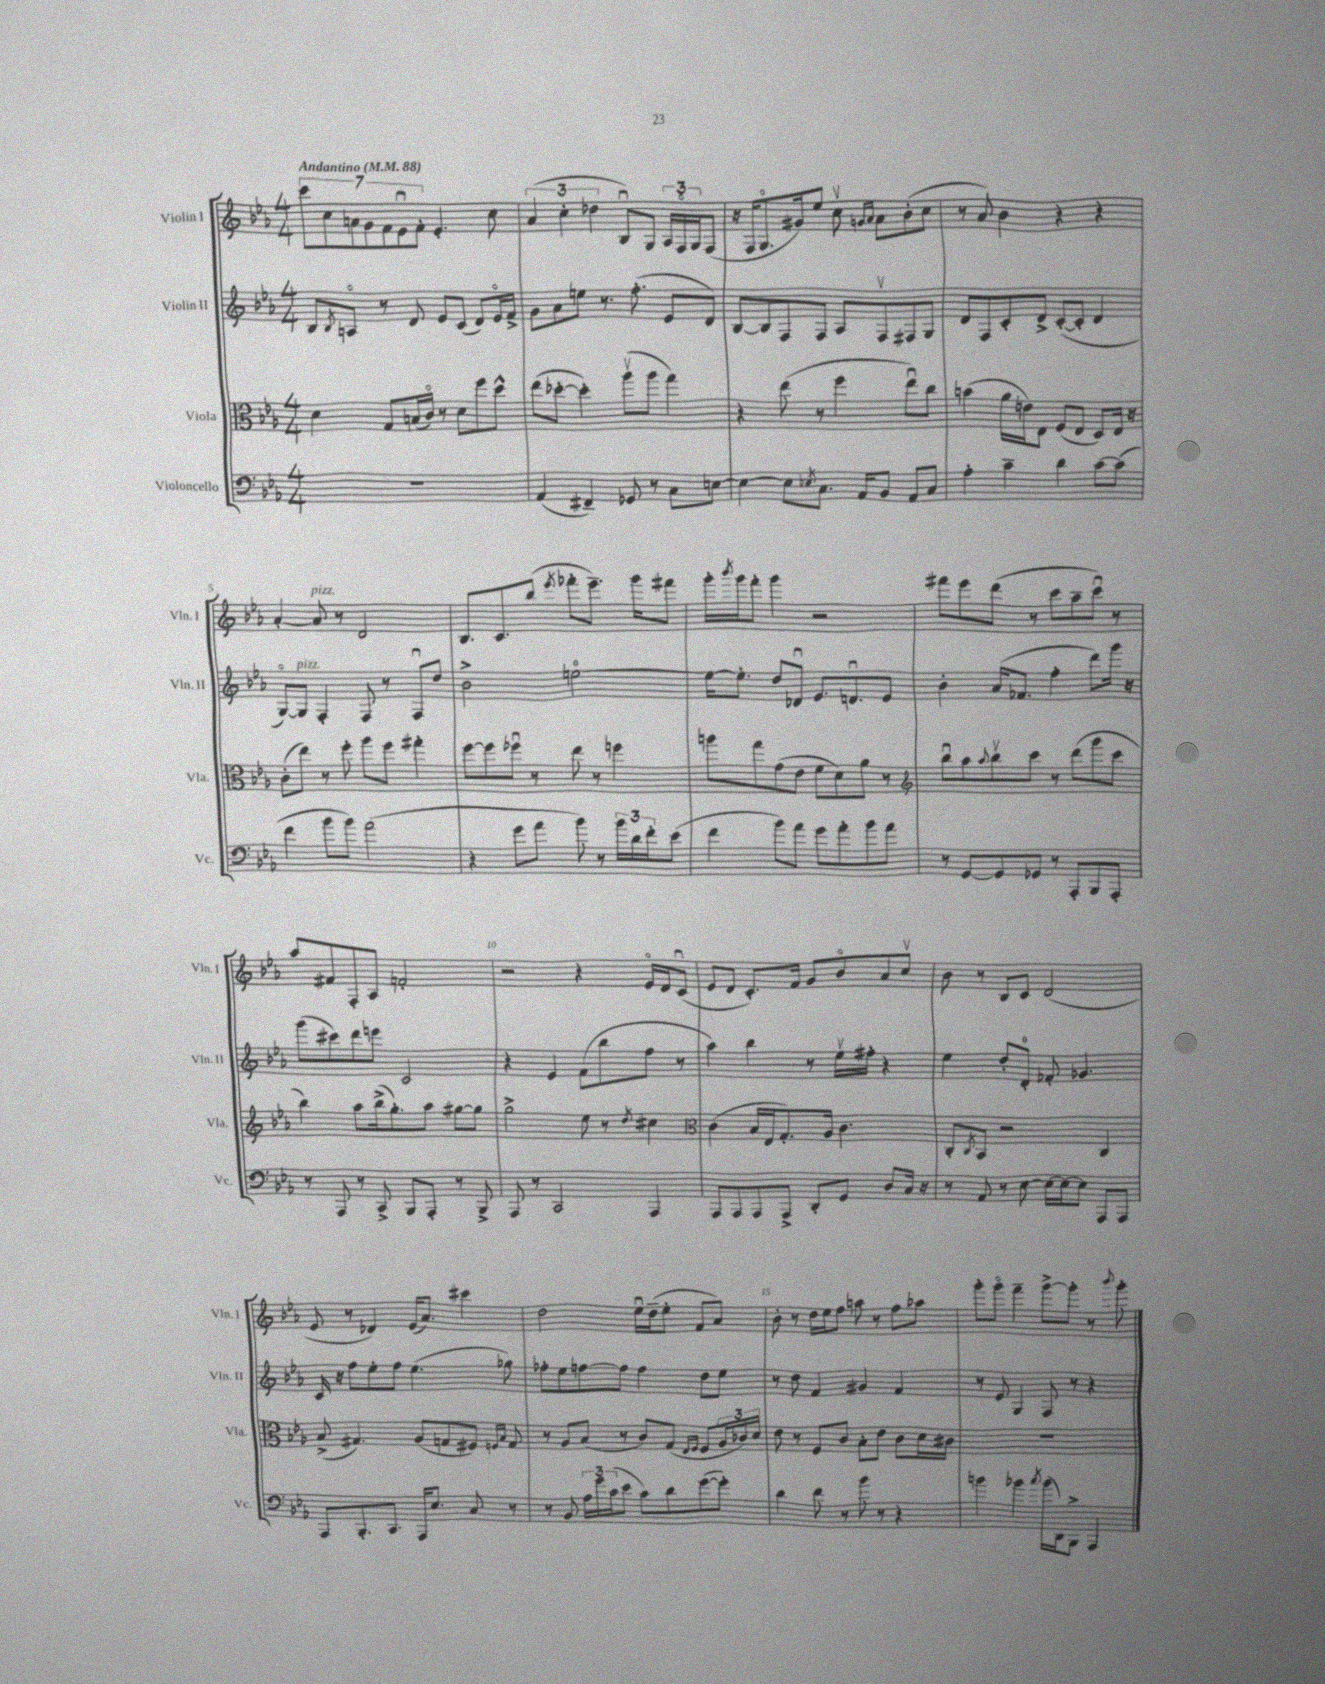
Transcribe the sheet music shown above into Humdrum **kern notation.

**kern	**kern	**kern	**kern
*staff4	*staff3	*staff2	*staff1
*clefF4	*clefC3	*clefG2	*clefG2
*k[b-e-a-]	*k[b-e-a-]	*k[b-e-a-]	*k[b-e-a-]
*M4/4	*M4/4	*M4/4	*M4/4
*MM88	*MM88	*MM88	*MM88
1r	4d\	8B-/L	14ccc\L
.	.	.	14cc\
.	.	8qB-/	.
.	.	8Ao/J	.
.	.	.	14a\
.	.	.	14g\
.	8G/L	8r	.
.	.	.	14f\
.	.	.	14e-u\
.	(16B/L	8d/	.
.	.	.	14f'\J
.	16co/JJ)	.	.
.	8r	8e-/L	4.e-'/
.	8d\L	(8c/J	.
.	8ff\	8d/L)	.
.	8dd^^\J	16e-o/L	8cc\
.	.	16f^/JJ	.
=	=	=	=
(4AA-/	(8ee-\L	8g\L	(6a-/
.	[8dd-'\J	8a-\	.
.	.	.	6cc'\
4FF#~/)	4dd-'\])	8ee\J	.
.	.	.	6dd-\
.	.	8.r	.
8GG-/	(8aa-v\L	.	8B-u/L)
.	.	(8.ff'\	.
8r	8aa-\J	.	8G/J
8C\L	4gg\)	8e-/L	24A-/LL
.	.	.	24Fo/
.	.	.	24G/J
[8E\J	.	8d/J)	(8F/J
=	=	=	=
4E\_	4r	[8B-/L	16r
.	.	.	16F/LK
.	.	8B-/]	8.Go/
8E\]L	(8ee-\	8F/	.
.	.	.	16g#/k)
8qE-/	.	.	.
8.C\J	8r	8F/J	8ee-/J
.	4ff\	8A-/L	8ccv\
16AA-/LK	.	.	.
.	.	.	16qqg/LL
.	.	.	16qqa-/JJ
8BB-/J	.	8Fv/	8a-\L
8AA-/L	8ee-u\L)	8F#/	(8b-'\
8C/J	8cc\J	8G/J	8cc\J
=	=	=	=
4A-'\	(4b\	8d/L	8r
.	.	8F/	8a-/)
4c~\	16a-\LL	8c'/	4b-\
.	16e\J)	.	.
.	8E-\J	8d^/J	.
4d\	(8F/L	([8c'/L	4r
.	8E-/J	8c'/]J	.
[8c\L	8D/L)	4d/	4r
(8c\]J	16E-/Jk	.	.
.	16r	.	.
=	=	=	=
4f\	(8c'\L	[8Go/L)	[4a-'/
.	8ee-\J)	8G/]J	.
8b-\L	8r	4F'/	8a-/]
8b-\J)	8ff'\	.	8r
(2a-\	8aa-\L	8F/	2d/
.	8ff\J	8r	.
.	4gg#'\	8Fu/L	.
.	.	8dd/J	.
=	=	=	=
4r	[8ff\L	2b-^\	8.B-/L
.	8ff\]	.	.
.	.	.	8.c/
8g\L	8ff-u\J	.	.
8a-\J	8r	.	(8bb-/J
.	.	.	8qeee-/
8b-\)	8ee-\	[2ee\	8fff-'\L
8r	8r	.	8.eee-~\J)
24b-\LL	4ff\	.	.
24d\	.	.	.
.	.	.	16ggg\LK
24f'\J	.	.	.
(8e-\J	.	.	8fff#\J
=	=	=	=
4f\	8aa\L	16ee\_LK	16ggg'\LL
.	.	.	8qbbb-/
.	.	8.ee'\]J	16ggg\J
.	8gg\	.	8fff'\J
8b-\L)	(8g\	8dd/L	4ggg\
8a-\J	8e-\J	8d-u/J	.
8g\L	8f\L	8.e-/L	2r
8a-'\	8d\)	.	.
.	.	8.du/	.
8b-\	8a-\J	.	.
8a-\J	8r	8e-/J	.
=	=	=	=
*	*clefG2	*	*
8r	8bb-u\L	4b-'\	8fff#\L
[8GG/L	8aa-\	.	8eee-\
.	8qqaa-/	.	.
8GG/]	8bb-v\	(16a-/LK	(8ddd\J
.	.	8.f-/J	.
8GG-/J	8ccc\J	.	8r
8r	8r	4ff'\	8ccc\L
8AAA-'/L	(8ddd\L	.	8aa-~\
8BBB-/	8ggg\	8ddd\L)	8cccu\J)
8AAA-'/J	8ccc\J	16ggg\Jk	8r
.	.	16r	.
=	=	=	=
8r	4bb-\)	(8ggg\L	8aa-/L
8AAA-/	.	8ccc#\)	8f#/
8r	8aa-\L	8ddd\	8F'/
8CC^/	(16bb-^\k	8eee\J	8A-/J
.	8.gg'\)	.	.
8BBB-/L	.	2c/	2f'/
8AAA-'/J	8aa-\J	.	.
8r	[8gg#\L	.	.
8BBB-^/	8gg#\]J	.	.
=	=	=	=
8AAA-/	2gg^\	4r	2r
8r	.	.	.
2CC/	.	4e-/	.
.	8ee-\	(8f\L	4r
.	8r	8bb-\	.
.	8qdd/	.	.
4AAA-/	4cc#\	8ff\J	16e-o/LL
.	.	.	16d/J
.	.	8r	(8cu/J
=	=	=	=
*	*clefC3	*	*
8AAA-/L	(4c\	4aa-\)	8e-/L
8AAA-/	.	.	8d/J
8AAA-/	16B-/LL	4bb-\	8.c'/L)
.	16E-/J	.	.
8AAA-^/J	8.G'/)	.	.
.	.	.	16f/Jk
8DD'/L	.	8r	8g/L
.	16A-/Jk	.	.
8GG/J	4.c\	16ee-v\LL	8b-o/
.	.	16ff#'\JJ	.
8D/L	.	4r	8a-/
16C/Jk	.	.	8ccv/J
16r	.	.	.
=	=	=	=
8r	8C'/L	4ee-\	8b-\
.	8qC/	.	.
8AA-/	8BB-/J	.	8r
8r	2r	8dd'/L	8B-/L
[8E-\	.	8d'/J	8c/J
16E-\_LL	.	8f-'/	(2d/
16E-\_J	.	.	.
8E-\]J	.	4.g-/	.
8AAA-/L	4C/	.	.
8AAA-/J	.	.	.
=	=	=	=
8AAA-/L	(8B-^/	16c/	8e-/
.	.	16r	.
8.BBB-'/	4.G#/)	8ff\L	8r
.	.	8ee-'\	4d-/)
8.CC/J	.	.	.
.	.	8ff\J	.
16AAA-/LK	(8A-/L	(4.ee-\	(16e-/LK
8.E-/J	.	.	8.a-/J)
.	8G/	.	.
8C/	8F#/J)	.	4ccc#\
.	16qqF/LL	.	.
.	16qqB-/JJ	.	.
8r	8G/	8gg-\)	.
=	=	=	=
8r	8r	8ff-'\L	2dd\
8BB-/	8A-/L	8ee-\	.
24A-\LL	(8B-/J	[8ff\	.
24g\	.	.	.
(24c\J	.	.	.
8e-\J	8r	8ff\]J	.
8c\L)	8c/L)	4ff\	16ee-u\LL
.	.	.	(16dd~\J
8d\	(8G/J	.	8ee-'\J
.	16qqE-/LL	.	.
.	16qqF/JJ	.	.
([8g\	8F/L	8dd\L	8f/L
8g'\]J)	24A-/L	8ee-\J	8a-/J)
.	24c-/)	.	.
.	24d/JJ	.	.
=	=	=	=
4d\	8e-\	8r	8b-'\
.	8r	8dd\	8r
8f\	8F/L	4f/	16dd\LL
.	.	.	16ee-\J
8r	8c/J	.	8ff\J
8b-\	8B-'\L	4g#/	8aa\
8r	8e-\J	.	8r
4r	8c\L	4f/	8ff\L
.	16d\L	.	8aa-\J
.	16c#\JJ	.	.
=	=	=	=
4b\	1r	8r	8ggg'\L
.	.	8e-/	8gggo\J
4b-\	.	4G/	4fff~\
8qcc/	.	.	.
(16b-\LL	.	8F/	[8ggg^\L
16DD\J)	.	.	.
8BBB-^\J	.	8r	8ggg'\]J
4AAA-/	.	4r	8r
.	.	.	8qqbbb-/
.	.	.	8ggg'\
==	==	==	==
*-	*-	*-	*-
